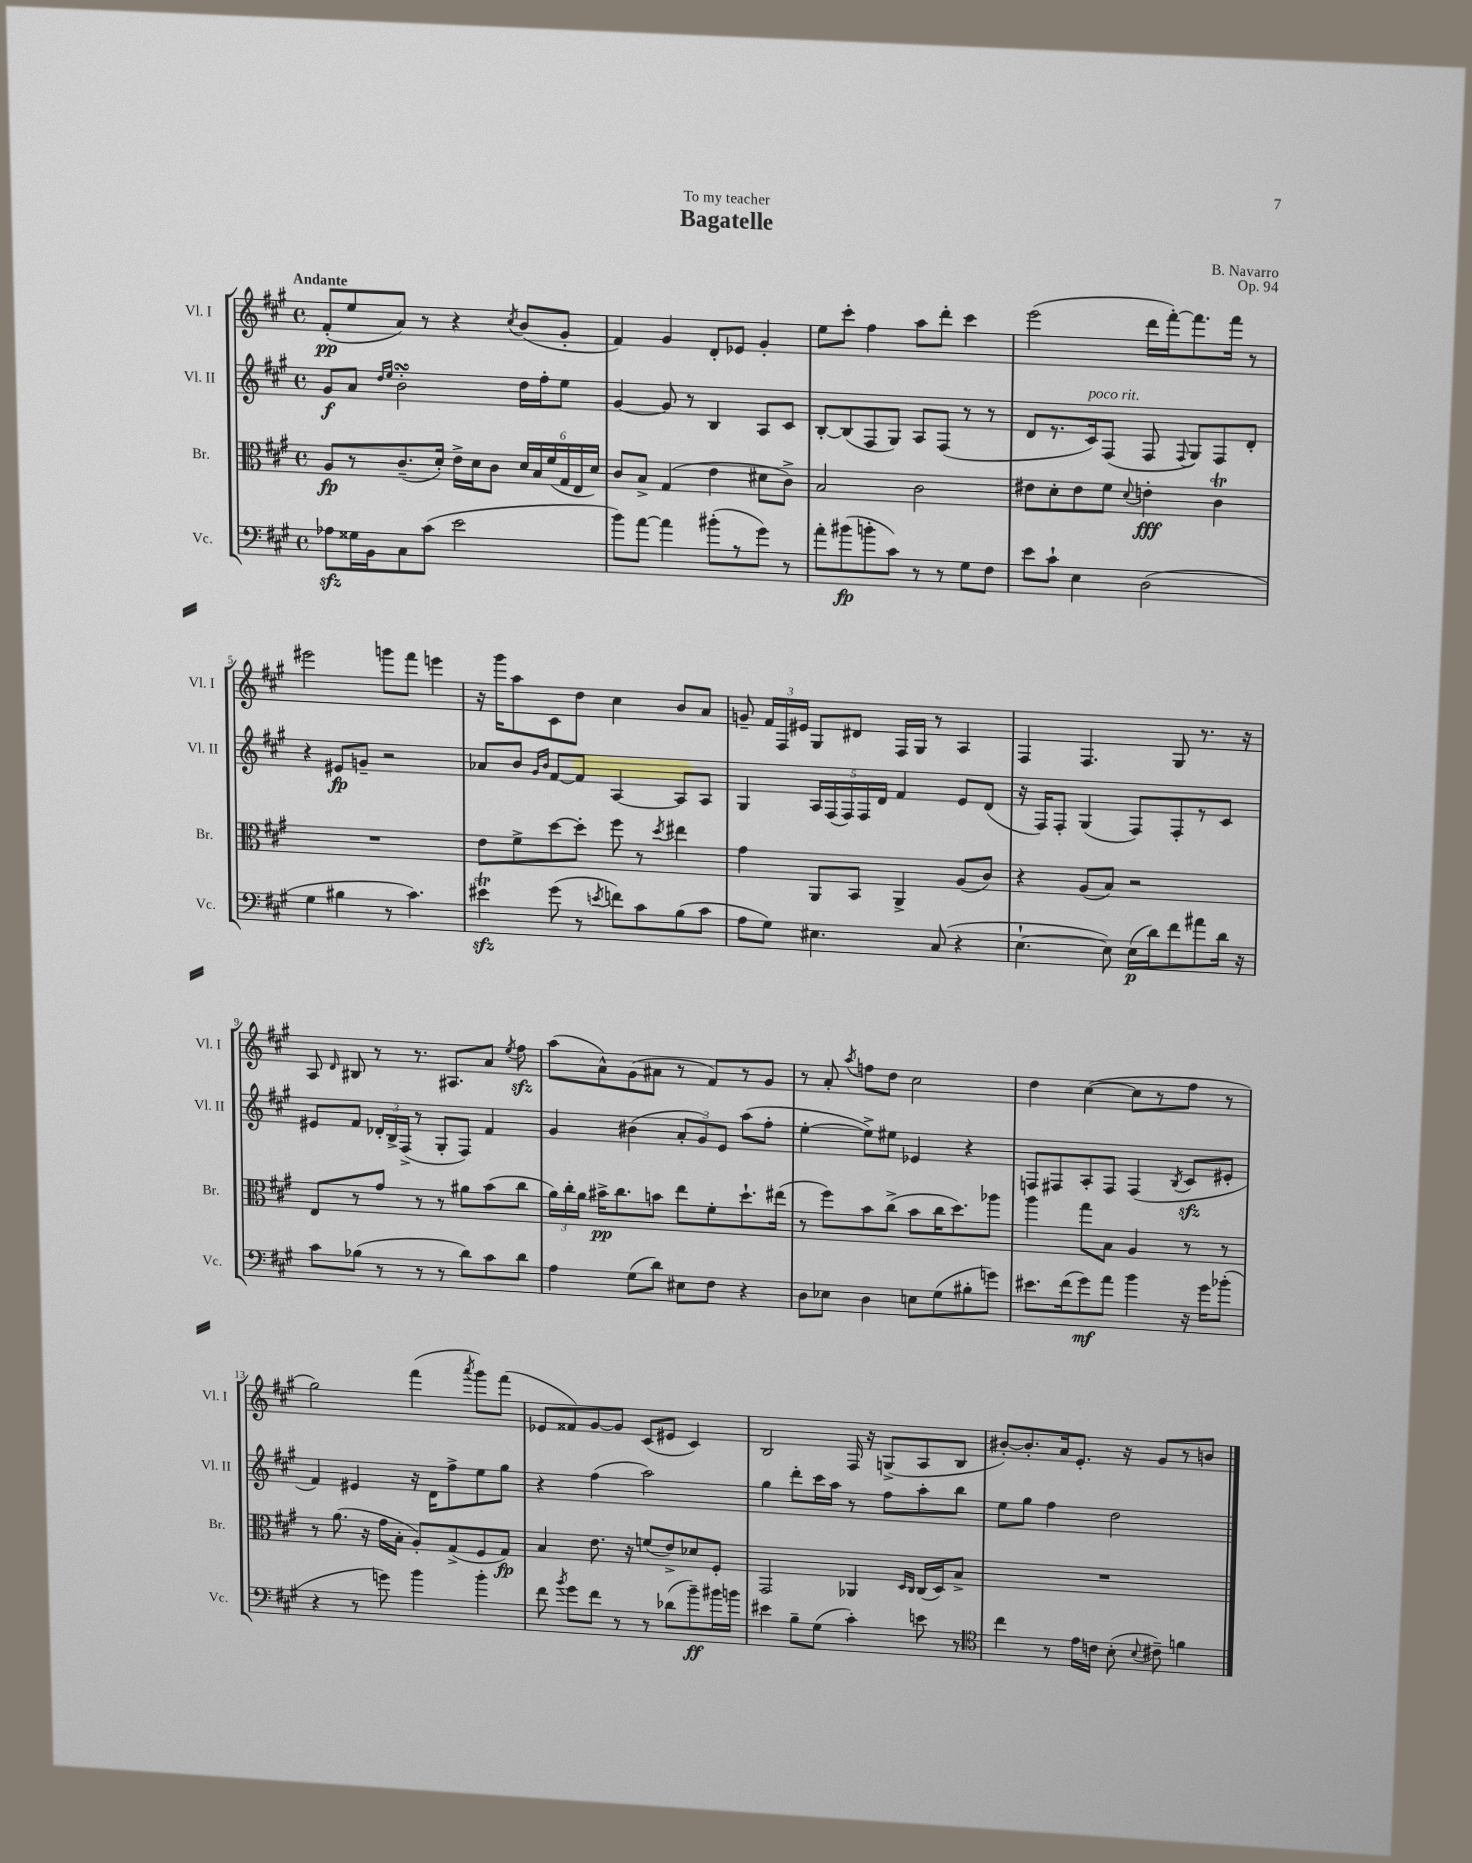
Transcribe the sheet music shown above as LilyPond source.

\header { title = "Bagatelle" composer = "B. Navarro" dedication = "To my teacher" opus = "Op. 94" }
<<
\new StaffGroup <<
\new Staff = "s0" \with { instrumentName = "Vl. I" shortInstrumentName = "Vl. I" } {
    \clef treble \key a \major \defaultTimeSignature \time 4/4 \tempo "Andante"
    \autoBeamOff fis'8[-.\pp( e''8 a'8]) r8 r4 \acciaccatura { cis''8 } b'8[( gis'8]-. |
    fis'4) gis'4 d'8[-. ees'8] gis'4-. |
    e''8[ cis'''8]-. fis''4 a''8[ d'''8]-. cis'''4 |
    e'''2( d'''16[ fis'''16~-.) fis'''8. fis'''16] r8 |
    eis'''2 g'''8[ fis'''8] e'''4 |
    r16 gis'''16[ a''8 cis'8 d''8] cis''4 b'8[ a'8] |
    g'8-- \tuplet 3/2 { fis'16[ fis16 eis'16] } gis8[ dis'8] fis16[ gis16] r8 a4 |
    fis4 fis4. gis8 r8. r16 |
    a8 \grace { d'16 } bis8 r8 r8. ais8.[ a'8] \acciaccatura { e''8 } fis''8\sfz |
    a''8[( a'8-^) gis'8( ais'8] r8 fis'8[) r8 gis'8] |
    r8 a'8-. \acciaccatura { a''8 } f''8[ d''8] cis''2 |
    d''4 cis''4~( cis''8[ r8 fis''8] r8 |
    gis''2) fis'''4( \acciaccatura { a'''8 } gis'''8[) fis'''8]( |
    ees'8[ fisis'8) gis'8~ gis'8] cis'8[( eis'8] cis'4) |
    b2 fis16 r16 g8[->( a8 b8] |
    bis'8[~-.) bis'8.-. a'16 e'8.]-. r16 gis'8[ r8 b'8] \bar "|." |
}
\new Staff = "s1" \with { instrumentName = "Vl. II" shortInstrumentName = "Vl. II" } {
    \clef treble \key a \major \defaultTimeSignature \time 4/4
    \autoBeamOff gis'8[\f a'8] \grace { d''16[ e''16] } b'2-.\turn d''16[ fis''16-. e''8] |
    gis'4~ gis'8 r8 b4 a8[ cis'8] |
    b8[~-. b8( fis8 gis8]) a8[ fis8]( r8 r8 |
    d'8[ r8. cis'16^\markup { \italic "poco rit." }) fis8]( fis8 \appoggiatura { fis8 } gis8[) fis8 d'8]-. |
    r4 eis'8[\fp g'8]-- r2 |
    aes'8[ b'8] \grace { gis'16[ b'16] } fis'8[~ fis'8] a4~ a8[ a8] |
    gis4 \tuplet 5/4 { a16[ fis16( fis16) fis16 d'16] } fis'4 e'8[ d'8]( |
    r16 fis16[) fis8]-. gis4( fis8[) fis8-. r8 cis'8] |
    eis'8[ fis'8] \tuplet 3/2 { des'16[-. b16-> fis16]->( } r8 gis8[-. fis8]) fis'4 |
    gis'4 bis'4( \tuplet 3/2 { a'8[-. gis'8) e'8] } a''8[( fis''8]-. |
    e''4~-. e''8[->) eis''8] ees'4 r4 |
    f8[ fis8 a8-. fis8] fis4( \acciaccatura { b8 } cis'8[\sfz eis'8]-. |
    fis'4) eis'4 r16 d'16[ fis''8-> e''8 gis''8] |
    r4 fis''4( a''2) |
    gis''4 d'''8[-. cis'''16 a''16] r8 fis''8[ a''8-. b''8] |
    e''8[ gis''8] fis''4 d''2 \bar "|." |
}
\new Staff = "s2" \with { instrumentName = "Br." shortInstrumentName = "Br." } {
    \clef alto \key a \major \defaultTimeSignature \time 4/4
    \autoBeamOff a8[\fp r8 cis'8.--( d'16]-.) e'16[-> d'16 cis'8] \tuplet 6/4 { d'16[ b16 fis'16( gis16 e16 d'16]) } |
    cis'8[ b8]-> gis4( e'4 dis'8[ cis'8]->) |
    b2 cis'2 |
    eis'8[ d'8-. eis'8 fis'8] \appoggiatura { d'8 } e'4-.\fff cis'4\trill |
    R1 |
    e'8[ fis'8-> d''8~ d''8]-. fis''8 r8 \acciaccatura { d''8 } eis''4 |
    gis'4 a,8[ b,8] a,4-> a8[( cis'8]) |
    r4 a8[( b8]) r2 |
    e8[ r8 gis'8] r8 r8 ais'8[ b'8( cis''8] |
    \tuplet 3/2 { a'16[) cis''16-. a'16] } bis'16[->\pp cis''8. b'8] e''8[ fis'8-. d''8.-! eis''16]( |
    r8 fis''8[) b'8 cis''8]->( b'8[ cis''16 d''8.) aes''8] |
    a''4 gis''8[ b8] a4 r8 r8 |
    r8 a'8.( r16 gis'16[ b16]-. a8[-.) gis8->( fis8 gis8]\fp) |
    b4 e'8. r16 f'8[( e'8->) des'8 fis8]-. |
    gis,2 aes,4 \grace { d16[ cis16] } cis16[( d16) b8]-> |
    R1 \bar "|." |
}
\new Staff = "s3" \with { instrumentName = "Vc." shortInstrumentName = "Vc." } {
    \clef bass \key a \major \defaultTimeSignature \time 4/4
    \autoBeamOff aes8[\sfz gisis16 b,16 cis8 cis'8]( e'2 |
    b'8[) a'8]~ a'4 bis'8[-.( r8 gis'8]) r8 |
    a'8[-. bis'8\fp( b'8-. cis'8]) r8 r8 gis8[ fis8] |
    e'8[ cis'8]-! e4 d2( |
    gis4 bis4 r8 cis'4.) |
    eis'4\trill\sfz gis'8( r8 \acciaccatura { e'8 } f'8[) cis'8 b8( cis'8] |
    a8[ gis8]) eis4. cis8( r4 |
    e4.~-! e8) e16[\p( d'16) fis'8 ais'8 d'16] r16 |
    cis'8[ bes8]( r8 r8 r8 d'8[) cis'8 d'8] |
    a4 gis8[( d'8]) eis8[ fis8] r4 |
    d8[ ees8] d4 e8[ gis8( bis8-. g'8]) |
    eis'8.[ fis'16( gis'8\mf) a'8] b'4 r16 gis'16[ bes'8]-.( |
    r4 r8 g'8) b'4 b'4-. |
    fis'8 \acciaccatura { b'8 } gis'8[ fis'8] r8 r8 des'8[( b'8--\ff) bis'16 b'16] |
    eis'4 b8[-- gis8]( cis'4-.) e'8 r8 |
    \clef tenor cis''4 r8 e'16[ c'16] b8-.( \appoggiatura { b8 } cis'8--) f'4 \bar "|." |
}
>>
>>
